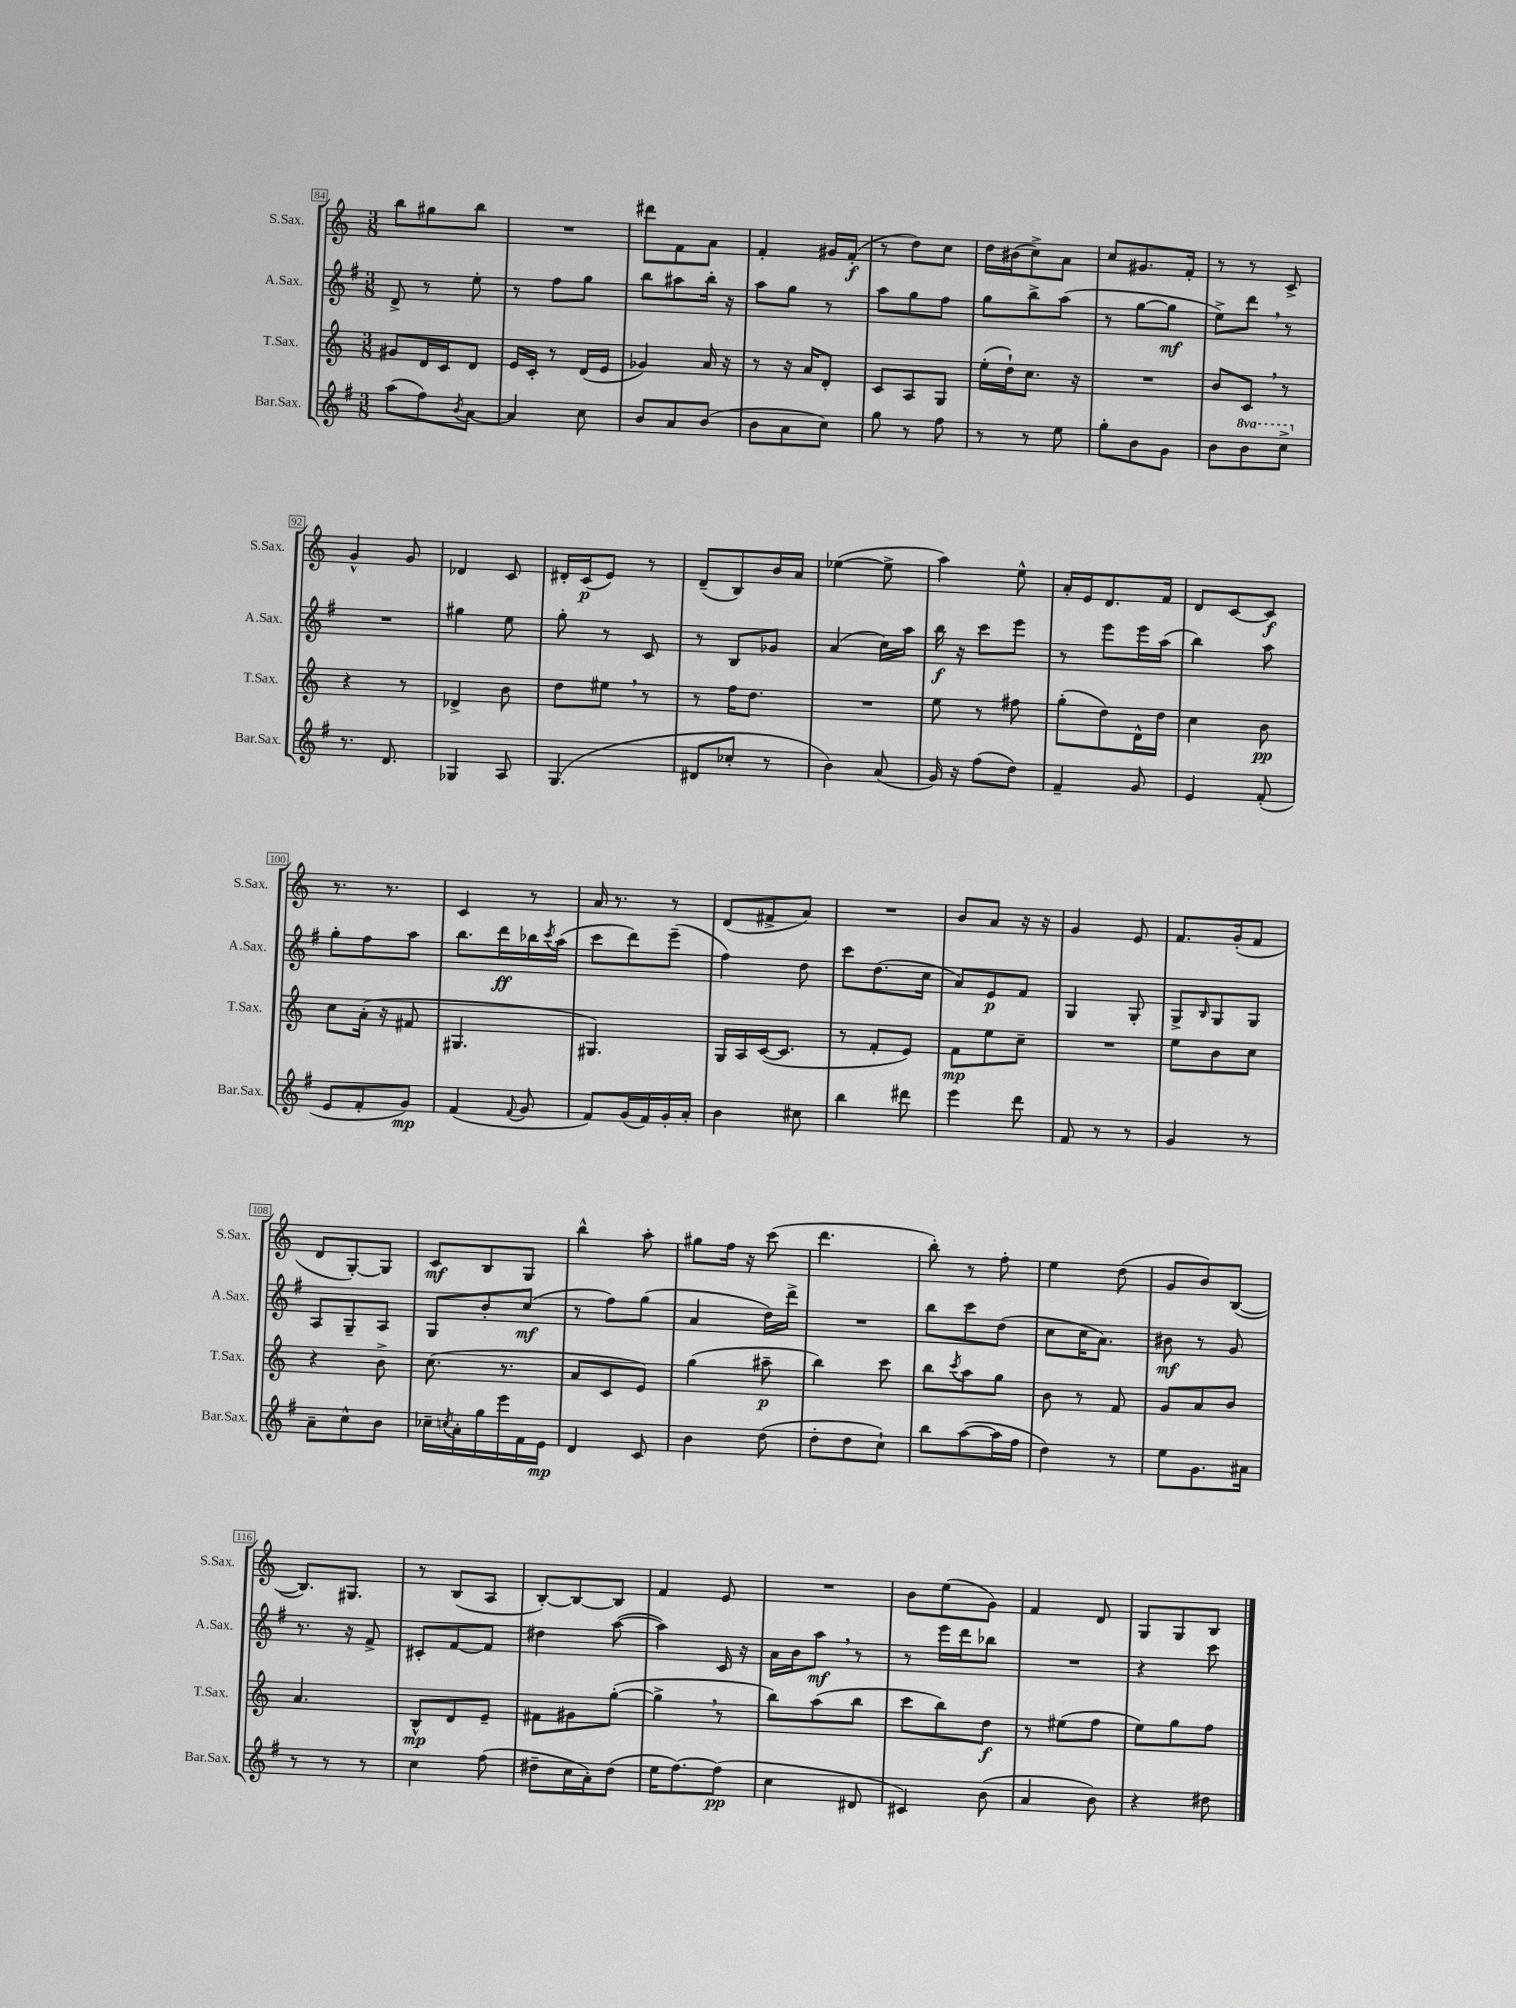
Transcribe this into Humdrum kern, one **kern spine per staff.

**kern	**kern	**kern	**kern
*staff4	*staff3	*staff2	*staff1
*clefG2	*clefG2	*clefG2	*clefG2
*k[f#]	*k[]	*k[f#]	*k[]
*M3/8	*M3/8	*M3/8	*M3/8
(8aa	8g#	8d^	8bb
8ff#)	16d	8r	8gg#
.	16c	.	.
8qb	.	.	.
[8a	8d	8ee'	8bb
=	=	=	=
4a]	16e	8r	4.r
.	16c'	.	.
.	8r	8ff#	.
8cc	(16d	8gg	.
.	16e	.	.
=	=	=	=
8b	4g-)	8bb	8ddd#
8a	.	8aa#	8f
(8b	16a	16bb'	8a
.	16r	16r	.
=	=	=	=
8b	8r	8aa	4f'
8a	16r	8gg	.
.	16a	.	.
8cc)	8d'	8r	16g#
.	.	.	(16f'
=	=	=	=
8gg	8c	8aa	8r
8r	8A	8gg	8dd)
8ff#	8G	8ff#	8cc
=	=	=	=
8r	(16ee'	8gg	16dd
.	16dd`)	.	(16b#
8r	8.cc	8bb^	8cc^)
8ee	.	(8aa	8a
.	16r	.	.
=	=	=	=
8gg'	4.r	8r	8cc
8b	.	[8gg	8.g#
8g	.	8gg]	.
.	.	.	16f'
=	=	=	=
8b	8b	8ee^)	8r
8bb	8c	8ddd	8r
8ccc^	8r	8r	8c^
=	=	=	=
8.r	4r	4.r	4g^^
8.d	.	.	.
.	8r	.	8g
=	=	=	=
4G-	4d-^	4gg#	4d-
8A	8b	8ee	8c
=	=	=	=
(4.G	8dd	8gg'	16d#'
.	.	.	(16c
.	8ee#	8r	8e)
.	8r	8c	8r
=	=	=	=
8d#	8r	8r	(8d~
8cc-'	16ff	8B	8B)
.	8.dd	.	.
8r	.	8g-	16b
.	.	.	16a
=	=	=	=
4b)	4.r	(4a	([4ee-
(8a	.	16cc)	8ee-^]
.	.	16aa	.
=	=	=	=
16g)	8ee	16bb	4aa)
16r	.	16r	.
(8ff#	8r	8ccc	.
8dd)	8ff#	8eee	8ee^^
=	=	=	=
4f#~	(8gg'	8r	16a'
.	.	.	16e
.	8dd)	8eee	8.d
8g	16d^^	16eee	.
.	16dd	(16aa	16f
=	=	=	=
4e	4cc	4bb)	8d
.	.	.	[8c
(8f#'	8b	8aa	8c]
=	=	=	=
8e	8cc	8gg'	8.r
8f#'	(16a'	8ff#	.
.	16r	.	8.r
8g)	8f#	8aa	.
=	=	=	=
(4f#	4.G#	8.bb	4c
.	.	16ddd	.
8qqf#	.	.	.
8g	.	16bb-	8r
.	.	8qccc	.
.	.	(16aa	.
=	=	=	=
8f#)	4.G#)	8ccc	16a
.	.	.	8.r
(16g	.	8ddd)	.
16f#)	.	.	.
16g'	.	(8eee~	8r
16a'	.	.	.
=	=	=	=
4b	16G	4ff#)	(8d
.	16A	.	.
.	([16c	.	8f#^
.	8.c]	.	.
8cc#	.	8dd	8a)
=	=	=	=
4bb	8r	8ccc	4.r
.	8f'	(8.dd	.
8ddd#	8e)	.	.
.	.	16cc	.
=	=	=	=
4eee	8f	8a)	8b
.	8ee	8e	8a
8ddd	8cc~	8f#	16r
.	.	.	16r
=	=	=	=
8f#	4.r	4G	4g
8r	.	.	.
8r	.	8G'	8e
=	=	=	=
4g	8ee	8G^	8.f
.	.	16qqB	.
.	8b	8G	.
.	.	.	(16g'
8r	8cc	8G	8f
=	=	=	=
8a~	4r	8A	8d
8cc^^	.	8G~	[8G')
8b	8b^	8A	8G]
=	=	=	=
16cc-~	(8.cc	8G	8c
8qcc	.	.	.
16a'	.	.	.
16gg	.	8b'	8B
16eee	8.r	.	.
16f#	.	(8cc	8G
16e	.	.	.
=	=	=	=
4d	8a	8r	4bb^^
.	8c	8ff#)	.
8c	8e)	(8gg	8aa'
=	=	=	=
4b	(4gg	4a	8gg#
.	.	.	16ff
.	.	.	16r
(8dd	8aa#~	16dd)	(8ccc
.	.	16ddd^	.
=	=	=	=
8dd'	4bb)	4.r	4.ddd
8dd	.	.	.
8cc`)	8ccc	.	.
=	=	=	=
8bb	8bb	8bb	8bb')
.	8qccc	.	.
([8aa	8aa	8ccc	8r
16aa]	8gg	(8dd	8ff'
16ff#	.	.	.
=	=	=	=
4dd)	8b	8cc	4ee
.	8r	16cc	.
.	.	8.a)	.
8r	8f	.	(8dd
=	=	=	=
8ee	8g	8b#	8g
8.g	8a	8r	8b)
.	8b	8g	([8B
16a#	.	.	.
=	=	=	=
8r	4.a	8.r	8.B])
8r	.	.	.
.	.	16r	8.G#
8r	.	8f#^	.
=	=	=	=
4cc	8B^^	8c#'	8r
.	8d	[8f#	(8B
(8ff#	8e~	8f#]	8A
=	=	=	=
8dd#~	8f#	4dd#	[8B')
16cc	8g#	.	8B_
16a')	.	.	.
(8dd#	([8gg'	([8aa	8B]
=	=	=	=
16ee	4gg^]	4aa])	4f
[8.ff#)	.	.	.
(8ff#]	8r	16c	8e
.	.	16r	.
=	=	=	=
4cc	8bb)	16a	4.r
.	.	16b	.
.	(8aa	8aa	.
8d#	8bb	8r	.
=	=	=	=
4c#)	8ccc	8r	8b
.	8bb)	16eee	(8ee
.	.	16ddd	.
(8b	8dd	8bb-	8g)
=	=	=	=
4a	8r	4.r	4f
.	(8ee#	.	.
8b)	8ff	.	8d
=	=	=	=
4r	8ee)	4r	8G
.	8gg	.	8G
8dd#	8ff	8ccc	8B
==	==	==	==
*-	*-	*-	*-
